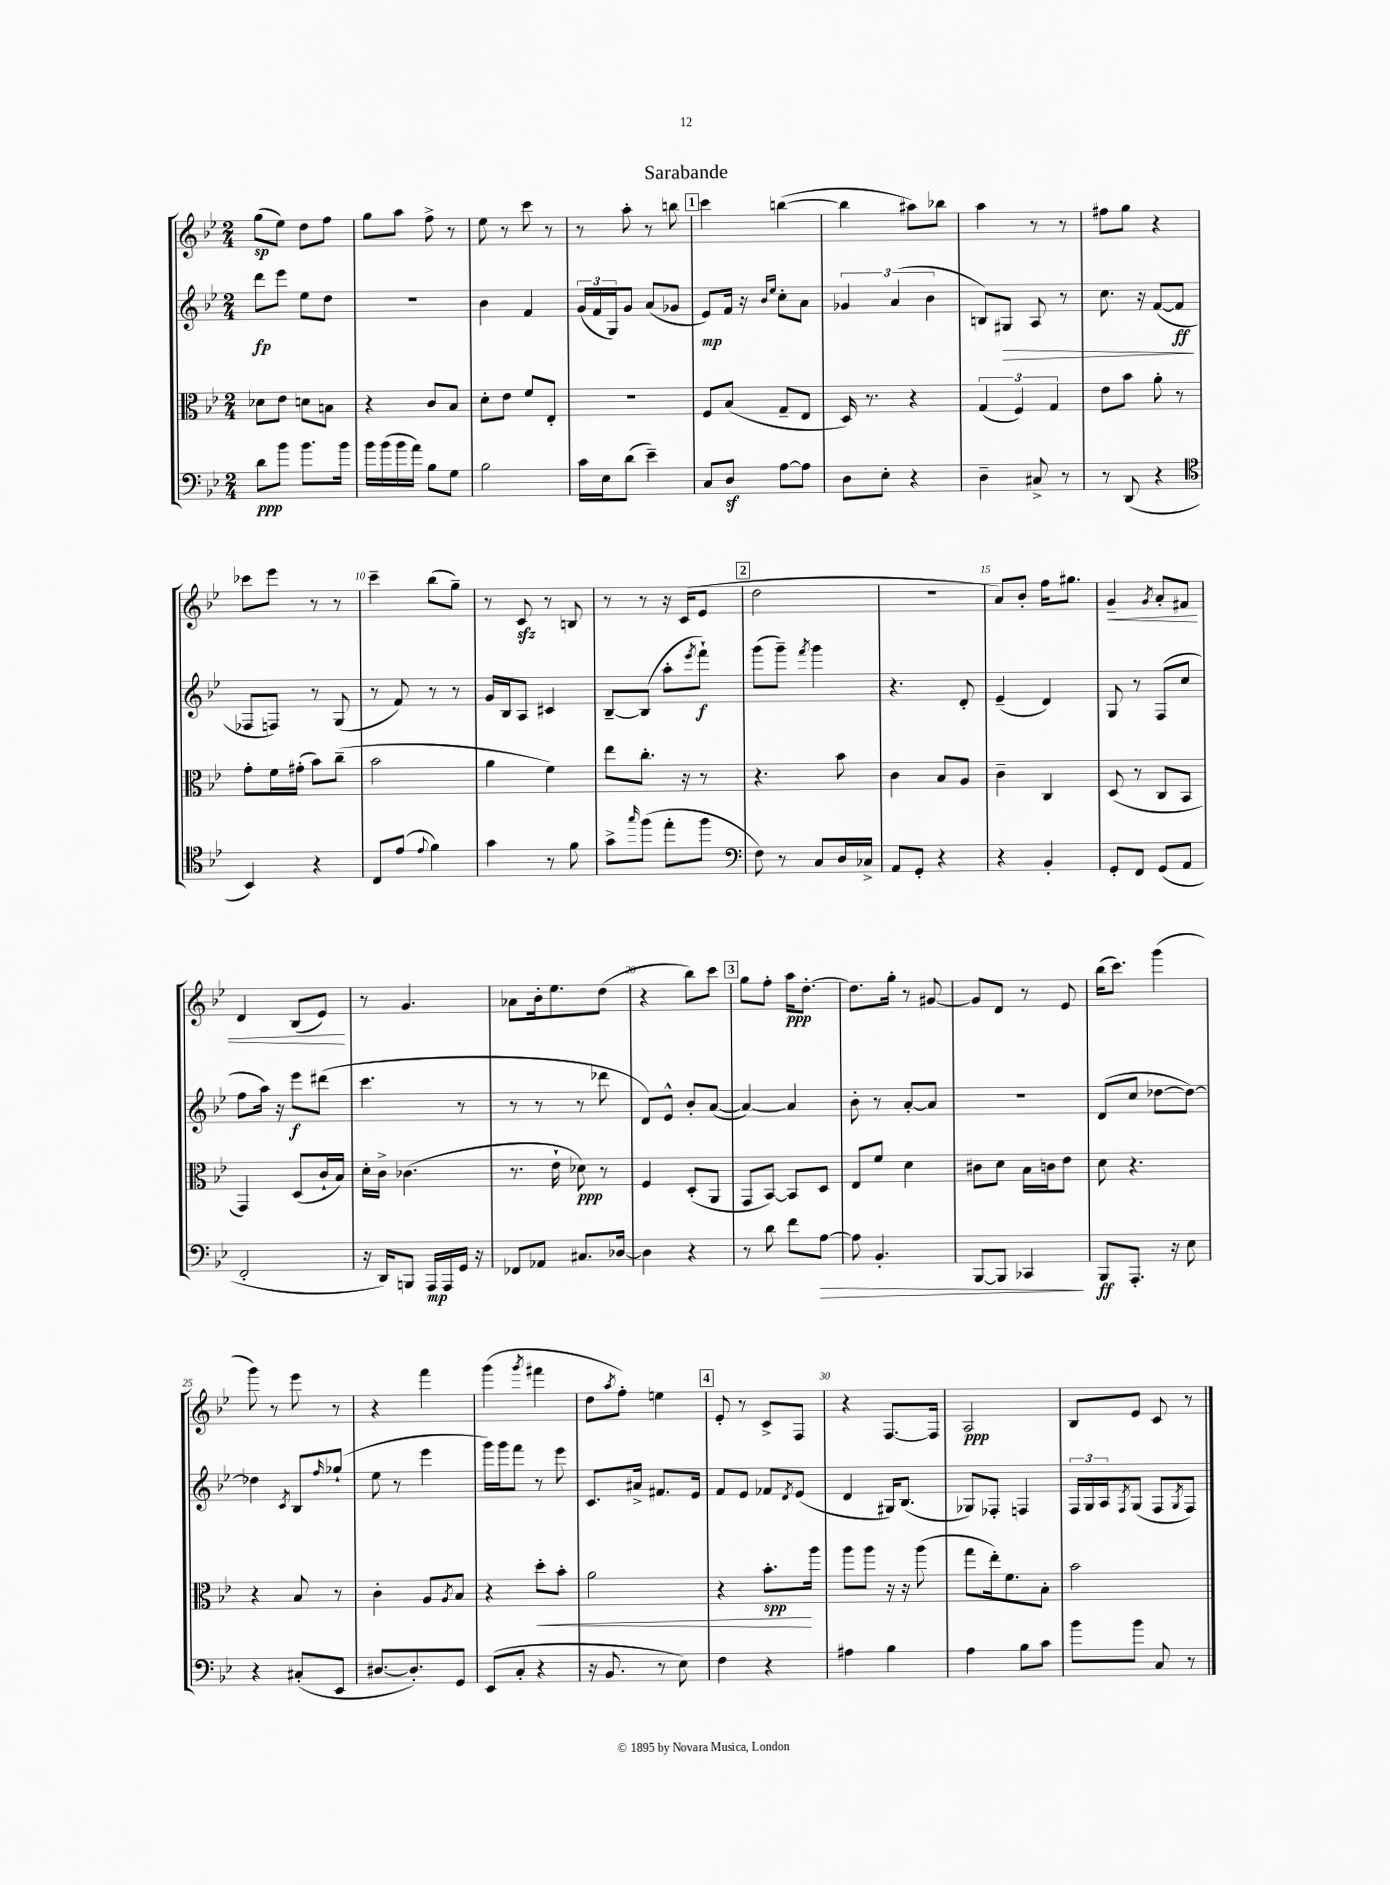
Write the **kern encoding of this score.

**kern	**kern	**kern	**kern
*staff4	*staff3	*staff2	*staff1
*clefF4	*clefC3	*clefG2	*clefG2
*k[b-e-]	*k[b-e-]	*k[b-e-]	*k[b-e-]
*M2/4	*M2/4	*M2/4	*M2/4
8d	8d-	8ddd	(8gg
8b-	8e-	8eee-	8ee-)
8.b-	8d	8ee-	8dd
.	8B	8dd	8ff
16b-	.	.	.
=	=	=	=
16b-	4r	2r	8gg
(16b-	.	.	.
16b-	.	.	8aa
16a)	.	.	.
8B-	8c	.	8ff^
8G	8B-	.	8r
=	=	=	=
2B-	8d'	4b-	8ee-
.	8e-	.	8r
.	8f	4f	8ccc
.	8E-'	.	8r
=	=	=	=
16c	2r	(24g	8r
.	.	24f	.
16E-	.	.	.
.	.	24G)	.
(8d	.	8g	8aa'
4e-~)	.	(8a	8r
.	.	8g-	8bb
=	=	=	=
8C	8F	8e-)	4ccc
8D	(8B-	16f	.
.	.	16r	.
.	.	16qqb-	.
.	.	16qqee-	.
[8A	8G~	8cc'	([4bb
8A]	8E-	8a	.
=	=	=	=
8D	16D)	6g-	4bb]
.	8.r	.	.
8E-'	.	.	.
.	.	(6a	.
4r	4r	.	8aa#)
.	.	6b-	.
.	.	.	8bb-
=	=	=	=
4D~	(6G	8B)	4aa
.	.	8G#	.
.	6F)	.	.
8C#^	.	8A	8r
.	6G	.	.
8r	.	8r	8r
=	=	=	=
8r	8e-	8.cc	8ff#
(8DD	8b-	.	8gg
.	.	16r	.
4r	8a'	([8f	4r
.	8r	8f]	.
=	=	=	=
*clefC4	*	*	*
4BB-)	8g'	8F-	8ccc-
.	16f	8F)	8eee-
.	(16g#'	.	.
4r	8b-)	8r	8r
.	(8cc~	(8G	8r
=	=	=	=
8C	2b-	8r	4ccc~
(8e-	.	8f)	.
8qqe-	.	.	.
4f)	.	8r	(8bb-
.	.	8r	8gg~)
=	=	=	=
4g	4a	16g	8r
.	.	16B-	.
.	.	8A	8c
8r	4f)	4c#	8r
8f	.	.	8B
=	=	=	=
8g^	8ee-	[8B-~	8r
16qqgg	.	.	.
(8ff	8.cc'	(8B-]	8r
8ee-'	.	8aa'	16r
.	16r	.	(16c
.	.	8qeee-	.
8ff	8r	8fff`)	8e-
=	=	=	=
*clefF4	*	*	*
8F)	4.r	(8ggg	2dd
8r	.	8ggg~)	.
.	.	8qfff	.
8C	.	4ggg	.
16D	8b-	.	.
16C-^	.	.	.
=	=	=	=
8AA	4c	4.r	2r
8GG'	.	.	.
4r	8B-	.	.
.	8A	8d'	.
=	=	=	=
4r	4c~	(4e-~	8a)
.	.	.	8b-'
4BB-'	4C	4d)	16ff
.	.	.	8.gg#
=	=	=	=
8GG'	(8D	8G	4g~
8FF	8r	8r	.
.	.	.	8qg
(8GG	8C	(8F	8a'
8AA	8BB-	8cc	8f#
=	=	=	=
2FF'	4GG)	8ff	4d
.	.	16aa)	.
.	.	16r	.
.	(8D	8eee-	(8B-
.	16c`	(8ddd#	8e-)
.	16B-)	.	.
=	=	=	=
16r	16d'	4.ccc	8r
16DD)	16c^	.	.
8BBB	(4.c-	.	4.g
16AAA	.	.	.
16AAA	.	.	.
16GG	.	8r	.
16r	.	.	.
=	=	=	=
8FF-	8.r	8r	8a-
8AA-	.	8r	16b-'
.	16e-`	.	8.ee-
8.C#	8d-)	8r	.
.	8r	8ddd-	(8dd
[16D-	.	.	.
=	=	=	=
4D-]	4F	8d)	4r
.	.	8e-^^	.
4r	(8D'	8b-'	8bb-)
.	8AA	([8a	8ccc
=	=	=	=
8r	8GG	4a_)	8gg
8d	[8BB-)	.	8ff'
8f	8BB-]	4a]	16aa
.	.	.	[8.dd'
[8A	8D	.	.
=	=	=	=
8A]	8E-	8b-'	8.dd]
4.BB-'	8f	8r	.
.	.	.	16gg'
.	4d	[8a'	8r
.	.	8a]	[8g#
=	=	=	=
[8BBB-	8c#	2r	8g#]
8BBB-]	8d	.	8d
4CC-	16B-	.	8r
.	16c	.	.
.	8e-	.	8e-
=	=	=	=
8BBB-	8d	(8d	(16bb-
.	.	.	8.ccc)
8.AAA'	4.r	8cc	.
.	.	[8dd-	(4ggg
16r	.	.	.
8E-	.	8dd-_)	.
=	=	=	=
4r	4r	4dd-]	8ggg)
.	.	.	8r
.	.	8qc	.
(8C#'	8B-	8B-	8eee-
.	.	16qqff	.
8EE-	8r	(8gg-`	8r
=	=	=	=
[8.D#	4c'	8ee-	4r
.	.	8r	.
8.D#'])	.	.	.
.	8A	4eee-	4fff
.	8qA	.	.
8GG	8B-	.	.
=	=	=	=
(8EE-	4r	16ggg)	(4ggg
.	.	16ggg	.
8C'	.	8fff	.
.	.	.	8qggg
4r	8dd'	8r	4fff#
.	8b-'	8eee-	.
=	=	=	=
16r	2a	8.c	8dd
8.BB-	.	.	.
.	.	.	8qaa
.	.	.	8ff')
.	.	16a#^	.
8r	.	8.f#	4ee
8E-)	.	.	.
.	.	16e-	.
=	=	=	=
4F	4r	8f	8e-'
.	.	8e-	8r
4r	8.b-'	8f-	8c^
.	.	8qd	.
.	.	(8e-	8F
.	16aa	.	.
=	=	=	=
4A#	8aa	4d	4r
.	8aa	.	.
4B-	16r	16G#)	[8.F
.	16r	(8.B-	.
.	(8aa	.	.
.	.	.	16F]
=	=	=	=
4A	8gg	8G-)	2A
.	16ee-')	8F-'	.
.	8.f	.	.
8B-	.	4F	.
8c	8B-'	.	.
=	=	=	=
8b-	2b-	24F	8B-
.	.	24G	.
.	.	24A	.
.	.	8qF	.
8b-	.	(8G	8e-
8C	.	8F	8c
.	.	8qG	.
8r	.	8F)	8r
==	==	==	==
*-	*-	*-	*-
